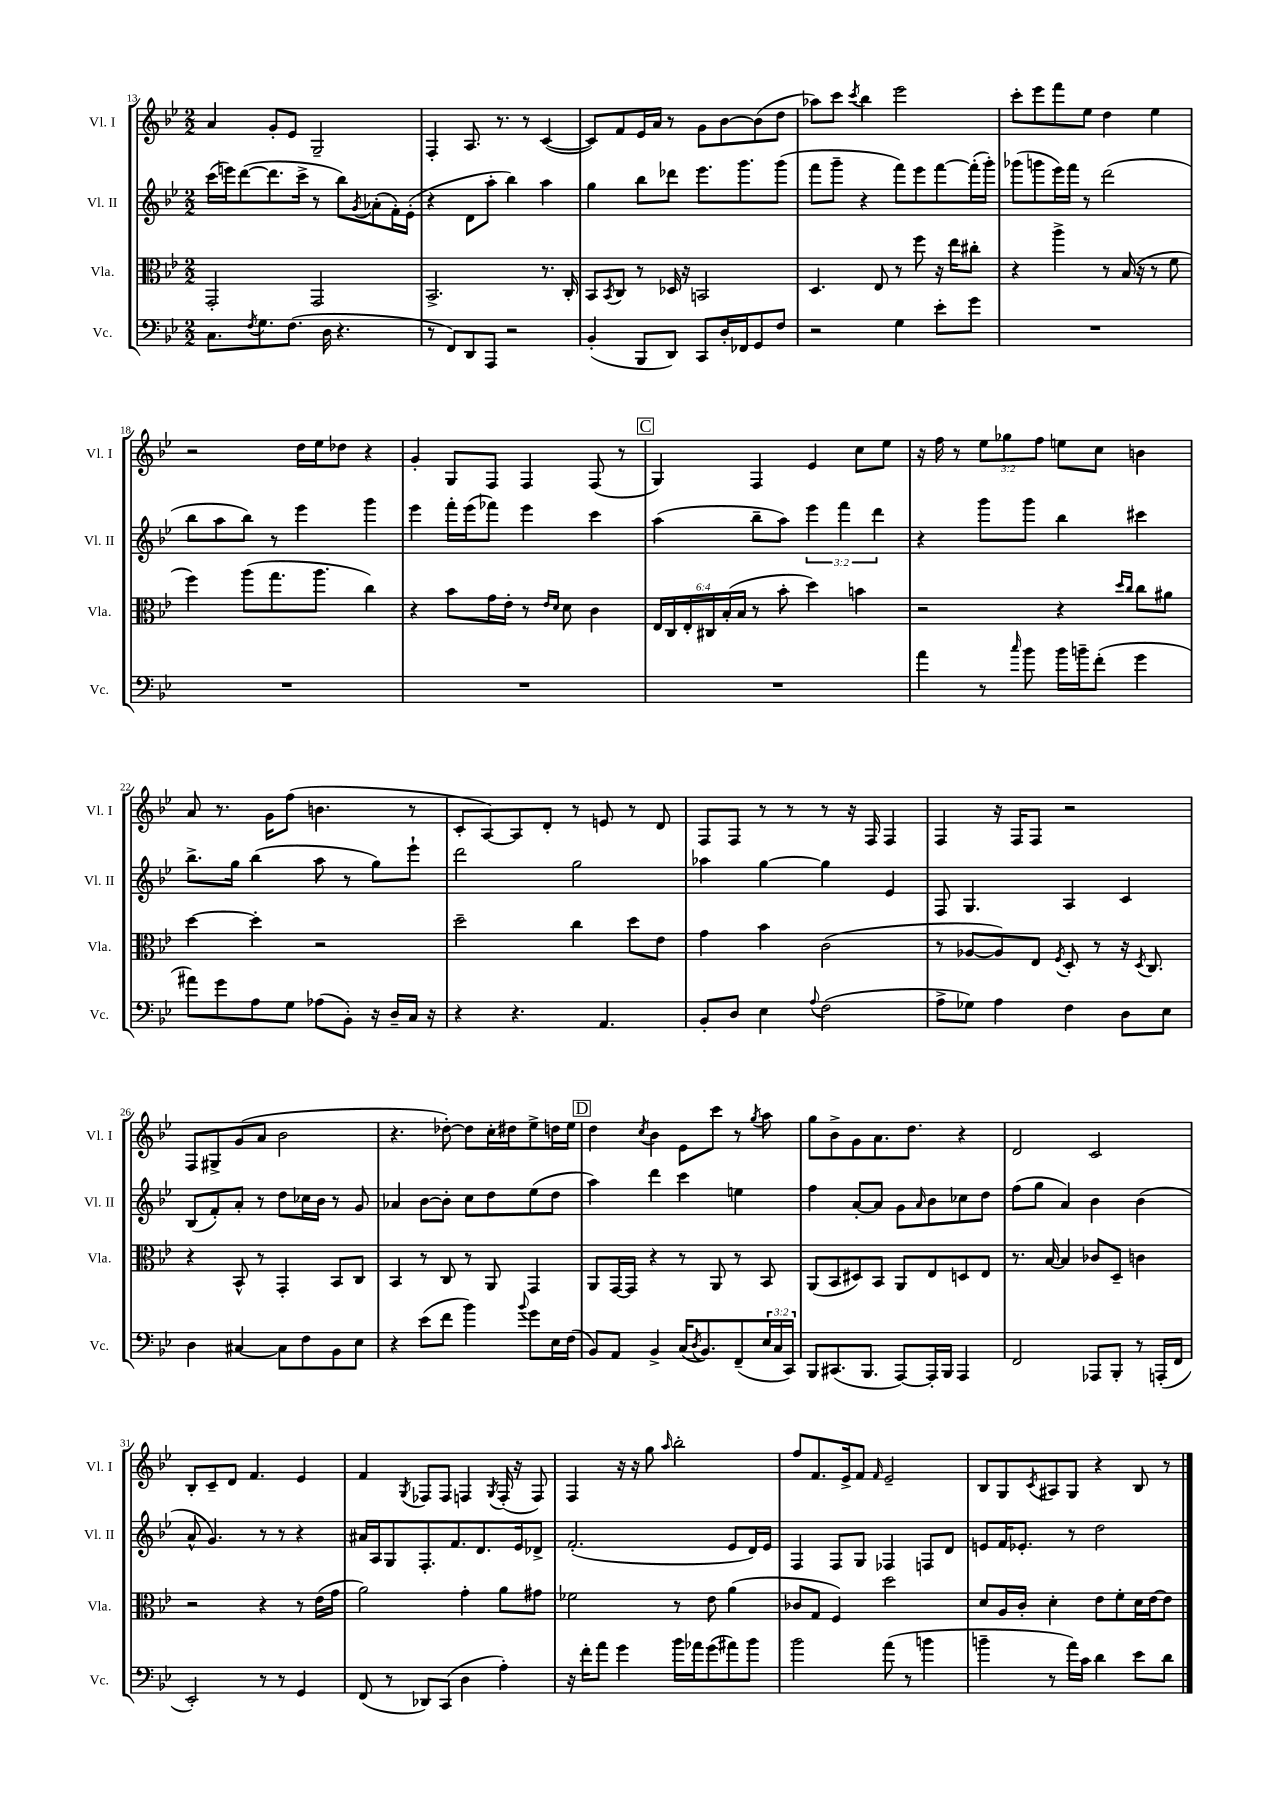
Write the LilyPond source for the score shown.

<<
\new StaffGroup <<
\new Staff = "s0" \with { instrumentName = "Vl. I" shortInstrumentName = "Vl. I" } {
    \clef treble \key bes \major \numericTimeSignature \time 2/2 \override Staff.TupletNumber.text = #tuplet-number::calc-fraction-text
    a'4 g'8-. ees'8 g2-- |
    f4-. a8. r8. r8 c'4~( |
    c'8) f'8 ees'16 a'16 r8 g'8 bes'8~ bes'8( d''8 |
    aes''8) c'''8 \acciaccatura { c'''8 } bes''4 ees'''2 |
    c'''8-. ees'''8 f'''8 ees''8 d''4 ees''4 |
    r2 d''16 ees''16 des''8 r4 |
    g'4-. g8 f8 f4 f8( r8 |
    \mark \markup { \box "C" } g4) f4 ees'4 c''8 ees''8 |
    r16 f''16 r8 \tuplet 3/2 { ees''8 ges''8 f''8 } e''8 c''8 b'4 |
    a'8 r8. g'16 f''8( b'4. r8 |
    c'8-. a8~) a8 d'8-. r8 e'8 r8 d'8 |
    f8 f8 r8 r8 r8 r16 f16 f4 |
    f4 r16 f16 f8 r2 |
    f8 gis8-> g'8( a'8 bes'2 |
    r4. des''8~-.) des''8 c''16-. dis''16 ees''8-> d''16 ees''16 |
    \mark \markup { \box "D" } d''4 \acciaccatura { c''8 } bes'4 ees'8 c'''8 r8 \acciaccatura { g''8 } a''8 |
    g''8 bes'8-> g'8 a'8. d''8. r4 |
    d'2 c'2 |
    bes8-. c'8-- d'8 f'4. ees'4 |
    f'4 \acciaccatura { g8 } fes8 fes8 f4 \acciaccatura { g8 } f16-.( r16 f8) |
    f4 r16 r16 g''8 \grace { a''16 } bes''2-. |
    f''8 f'8. ees'16-> f'8 \grace { f'16 } ees'2-- |
    bes8 g8 \acciaccatura { c'8 } ais8 g8 r4 bes8 r8 \bar "|." |
}
\new Staff = "s1" \with { instrumentName = "Vl. II" shortInstrumentName = "Vl. II" } {
    \clef treble \key bes \major \numericTimeSignature \time 2/2 \override Staff.TupletNumber.text = #tuplet-number::calc-fraction-text
    c'''16( e'''16) d'''8~( d'''8. c'''16-> r8 bes''8) \acciaccatura { g'8 } aes'8-.( f'16-.) ees'16-.( |
    r4 d'8 a''8-. bes''4) a''4 |
    g''4 bes''8 des'''8 ees'''8. g'''8. g'''8( |
    f'''8 g'''8-- r4 f'''8) ees'''8 f'''8~ f'''16-.( g'''16-.) |
    ges'''8( g'''8 ees'''16) f'''16 r8 d'''2( |
    bes''8 a''8 bes''8) r8 ees'''4 g'''4 |
    ees'''4 f'''16-. ees'''16( fes'''8) ees'''4 c'''4 |
    \mark \markup { \box "C" } a''4( bes''8-- a''8) \tuplet 3/2 { ees'''4 f'''4 d'''4 } |
    r4 g'''8 g'''8 bes''4 cis'''4 |
    bes''8.-> g''16 bes''4( a''8 r8 g''8) ees'''8-! |
    d'''2 g''2 |
    aes''4 g''4~ g''4 ees'4 |
    f8 g4. a4 c'4 |
    bes8( f'8-.) a'8-. r8 d''8 ces''16 bes'16 r8 g'8 |
    aes'4 bes'8~ bes'8-. c''8 d''8 ees''8( d''8 |
    \mark \markup { \box "D" } a''4) d'''4 c'''4 e''4 |
    f''4 a'8~-. a'8 g'8 \grace { a'16 } bes'8 ces''8 d''8 |
    f''8( g''8 a'4) bes'4 bes'4( |
    a'8-^ g'4.) r8 r8 r4 |
    ais'16 a16 g8 f8.-. f'8. d'8. ees'16 des'8-> |
    f'2.-.( ees'8 d'16) ees'16 |
    f4 f8 g8 fes4 f8 d'8 |
    e'8 f'16 ees'8.-. r8 d''2 \bar "|." |
}
\new Staff = "s2" \with { instrumentName = "Vla." shortInstrumentName = "Vla." } {
    \clef alto \key bes \major \numericTimeSignature \time 2/2 \override Staff.TupletNumber.text = #tuplet-number::calc-fraction-text
    g,2-. g,2 |
    bes,2.-> r8. c16-. |
    bes,8 \acciaccatura { bes,8 } c8 r8 des16 r16 b,2 |
    d4. ees8 r8 f''8 r16 ees''16 cis''8-. |
    r4 a''4-> r8 bes16( r16 r8 f'8 |
    f''4) a''8( g''8. a''8. c''4) |
    r4 bes'8 g'16 ees'16-. r8 \grace { ees'16 d'16 } d'8 c'4 |
    \mark \markup { \box "C" } \tuplet 6/4 { ees16 c16 ees16-. cis16 bes16-.( bes16 } r8 bes'8-. d''4) b'4 |
    r2 r4 \grace { d''16 c''16 } c''8 ais'8 |
    d''4~ d''4-. r2 |
    d''2-- c''4 d''8 ees'8 |
    g'4 bes'4 c'2( |
    r8 aes8~ aes8) ees8 \acciaccatura { f8 } d8-. r8 r16 \acciaccatura { d8 } c8. |
    r4 bes,8-^ r8 g,4-. bes,8 c8 |
    bes,4 r8 c8 r8 a,8 g,4 |
    \mark \markup { \box "D" } a,8 g,16~ g,16 r4 r8 a,8 r8 bes,8 |
    a,8( bes,8 dis8) bes,8 a,8 ees8 d8 ees8 |
    r8. bes16~ bes4 ces'8 d8-- c'4 |
    r2 r4 r8 ees'16( g'16 |
    a'2) g'4-. a'8 gis'8 |
    fes'2 r8 ees'8 a'4( |
    ces'8 g8 f4) d''2 |
    d'8 a16 c'16-. d'4-. ees'8 f'8-. d'16 ees'16~ ees'8 \bar "|." |
}
\new Staff = "s3" \with { instrumentName = "Vc." shortInstrumentName = "Vc." } {
    \clef bass \key bes \major \numericTimeSignature \time 2/2 \override Staff.TupletNumber.text = #tuplet-number::calc-fraction-text
    c8. \acciaccatura { f8 } g8. f8.( d16 r4. |
    r8 f,8) d,8 a,,8 r2 |
    bes,4-.( bes,,8 d,8) c,8 d16-. fes,16 g,8 f8 |
    r2 g4 ees'8-. g'8 |
    R1 |
    R1 |
    R1 |
    \mark \markup { \box "C" } R1 |
    a'4 r8 \grace { c''16 } bes'8 bes'16 b'16-- f'8-.( g'4 |
    ais'8) g'8 a8 g8 aes8( bes,8-.) r16 d16-- c16 r16 |
    r4 r4. a,4. |
    bes,8-. d8 ees4 \appoggiatura { a8 } f2( |
    a8-> ges8) a4 f4 d8 ees8 |
    d4 cis4~ cis8 f8 bes,8 ees8 |
    r4 ees'8( f'8 bes'4) \appoggiatura { bes'8 } g'8 ees16 f16( |
    \mark \markup { \box "D" } bes,8) a,8 bes,4-> c16( \acciaccatura { d8 } bes,8.) f,8--( \tuplet 3/2 { ees16 c16 c,16) } |
    bes,,8 cis,8.( bes,,8. a,,8~) a,,16-. bes,,16 a,,4 |
    f,2 aes,,8 bes,,8-. r8 a,,16-.( f,16 |
    ees,2-.) r8 r8 g,4 |
    f,8( r8 des,8) c,8( d4 a4-.) |
    r16 f'16-. a'8 g'4 bes'16 aes'16 g'8( ais'8) bes'8 |
    bes'2 a'8( r8 b'4 |
    b'4-- r8 a'16) c'16 d'4 ees'8 d'8 \bar "|." |
}
>>
>>
\layout { \context { \Score currentBarNumber = #13 } }
